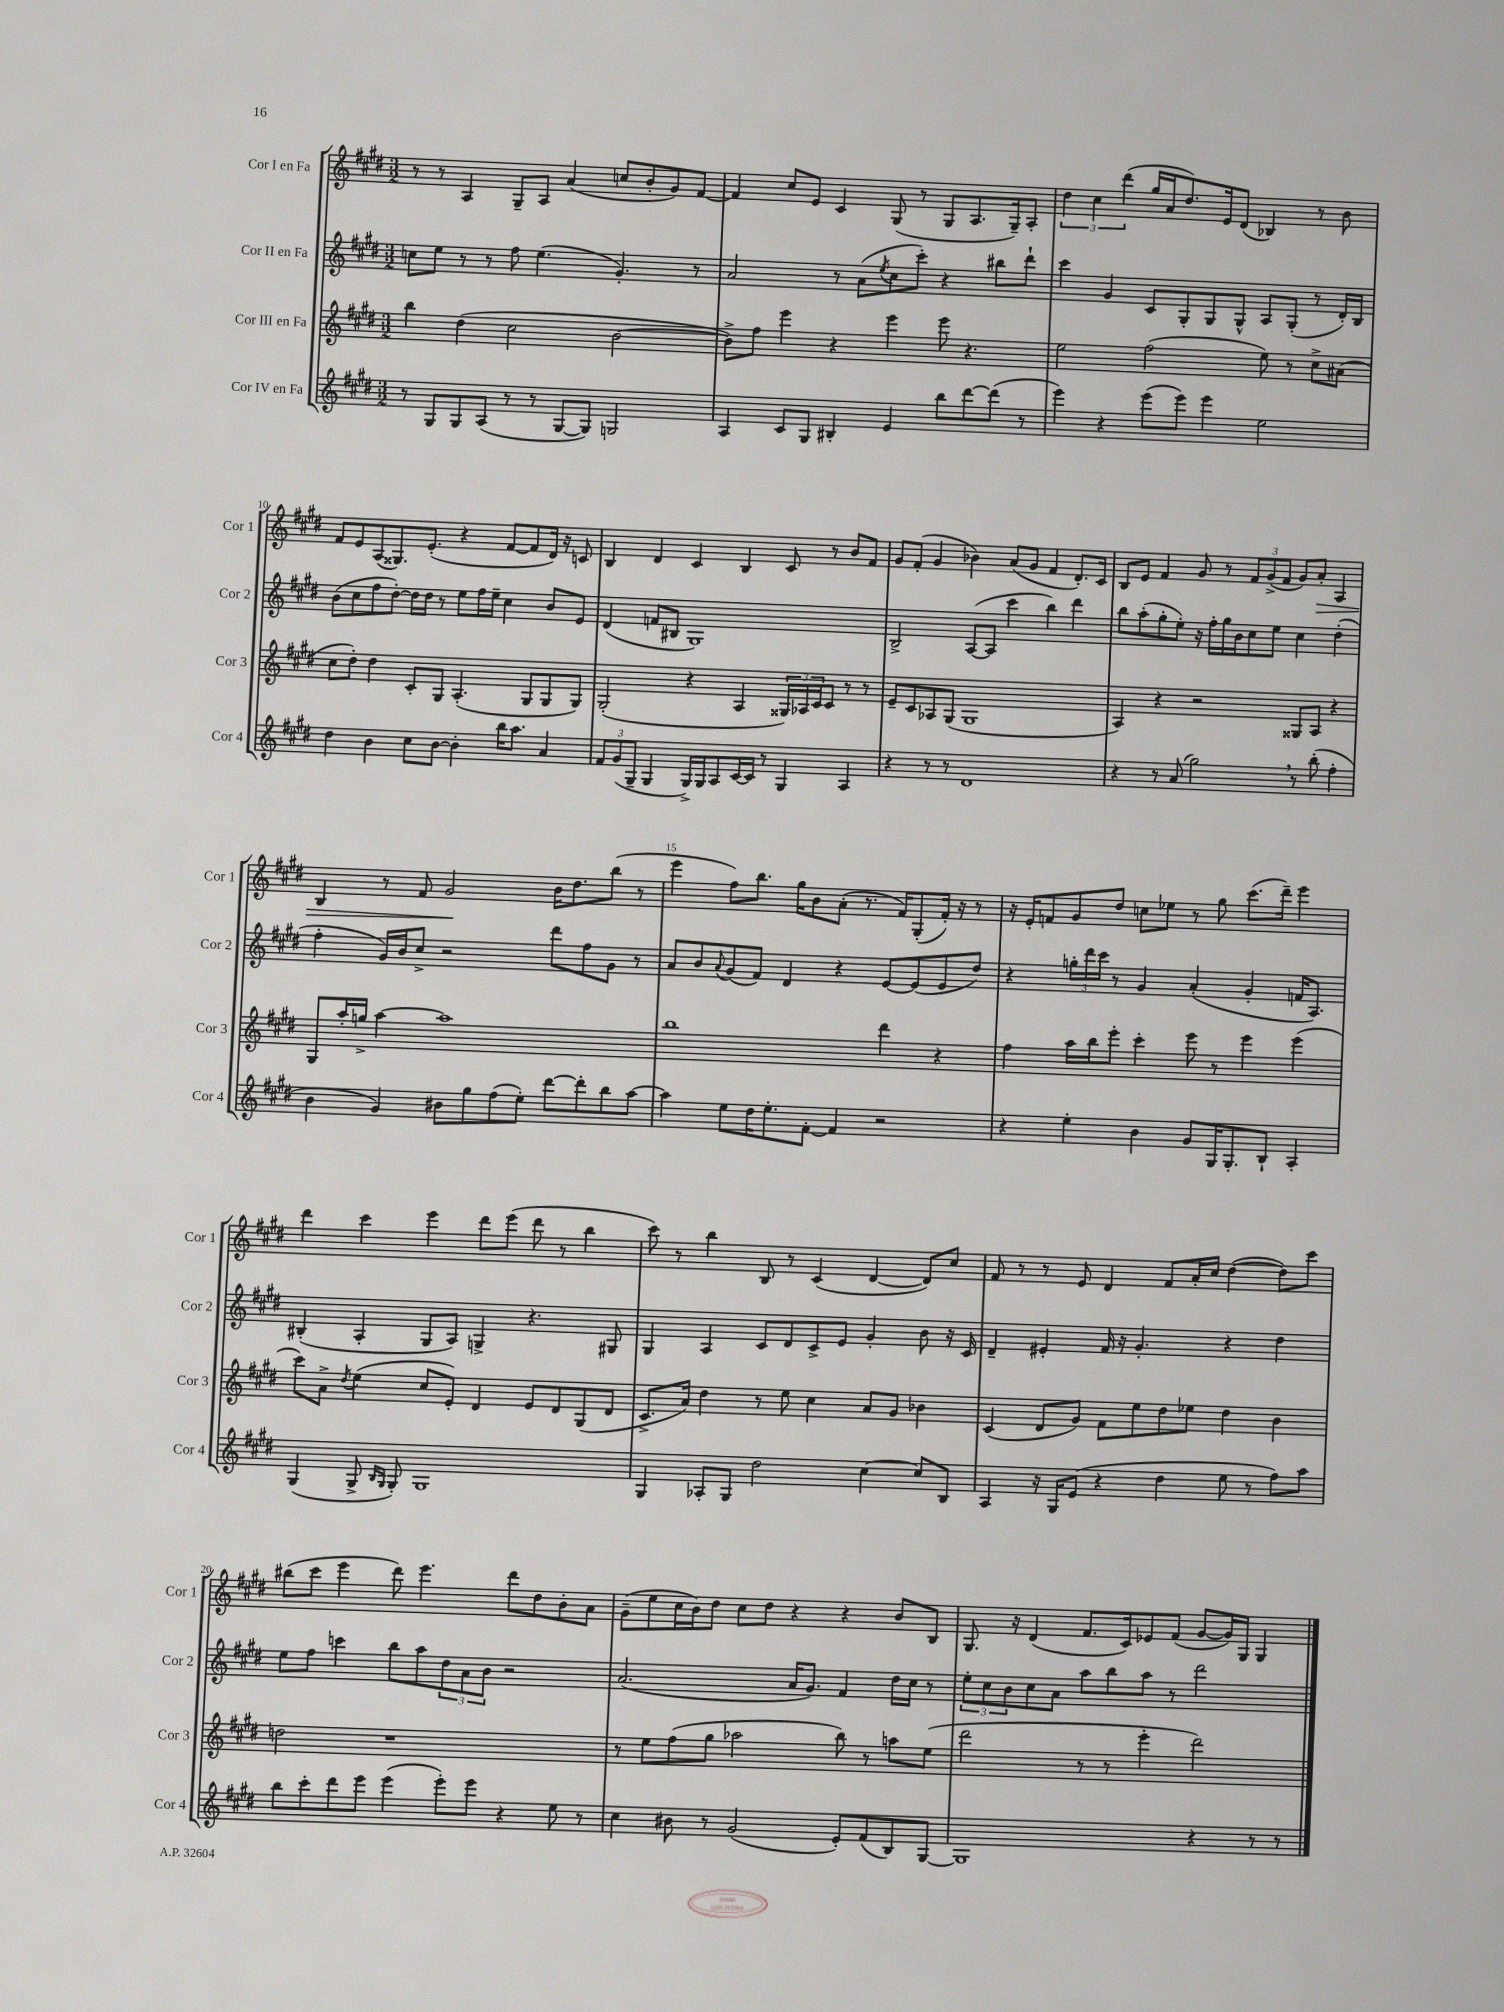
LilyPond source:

<<
\new StaffGroup <<
\new Staff = "s0" \with { instrumentName = "Cor I en Fa" shortInstrumentName = "Cor 1" } {
    \clef treble \key e \major \numericTimeSignature \time 3/2
    r8 r8 a4 gis8-- a8 a'4( c''8 b'8-. gis'8) fis'8~ |
    fis'4 cis''8 e'8 cis'4 gis8( r8 gis8 a8. gis16--) a8-. |
    \tuplet 3/2 { dis''4 cis''4 dis'''4( } gis''16 a'16 dis''8.) e'16 dis'8( bes4) r8 b'8 |
    fis'8 e'8 a8( gisis8.) e'8.-.( r4 fis'8~ fis'8 dis'16) r16 c'8 |
    b4 dis'4 cis'4 b4 cis'8 r8 b'8 fis'8 |
    gis'8 fis'8-.( gis'4 bes'4) a'8( gis'8 fis'4 dis'8.-.) cis'16 |
    b8 e'8 fis'4 gis'8 r8 \tuplet 3/2 { fis'8 gis'8->( fis'8 } gis'8) a'8-.\> a4 |
    b4 r8 fis'8 gis'2\! b'16 dis''8. b''8( r8 |
    e'''4 fis''8) b''8. gis''16 b'8 a'8-.( r8. fis'16) gis8-.( fis'16-.) r16 r8 |
    r16 e'16-. f'8 gis'8 dis''8 c''8 ees''8 r8 gis''8 cis'''8.( dis'''16--) e'''4 |
    dis'''4 cis'''4 e'''4 dis'''8 e'''8( dis'''8 r8 b''4 |
    cis'''8) r8 b''4 b8 r8 cis'4( dis'4~ dis'8) cis''8 |
    fis'8 r8 r8 e'8 dis'4 fis'8 a'16-. cis''16 dis''4~( dis''8) cis'''8 |
    bis''8( cis'''8 e'''4 dis'''8) e'''4. dis'''8 dis''8 b'8-. a'8 |
    gis'8--( e''8 cis''16 b'16) dis''8 cis''8 dis''8 r4 r4 b'8 b8 |
    gis8. r16 dis'4( fis'8. cis'16) ees'8 fis'8( gis'8~ gis'16) gis16 gis4 \bar "|." |
}
\new Staff = "s1" \with { instrumentName = "Cor II en Fa" shortInstrumentName = "Cor 2" } {
    \clef treble \key e \major \numericTimeSignature \time 3/2
    c''8 e''8 r8 r8 fis''8 e''4.( gis'4.-.) r8 |
    a'2 r8 a'8( \acciaccatura { e''8 } cis''8 cis'''8-.) r4 bis''8 dis'''8-! |
    cis'''4 gis'4 cis'8 gis8-. gis8 gis8-^ a8 gis8-.( r8 dis'16-.) b16 |
    b'8( cis''8 fis''8 dis''8~-.) dis''16 dis''16 r8 e''8 fis''16 e''16-- cis''4 b'8 e'8 |
    dis'4( f'8 bis8 gis1) |
    b2-> a8~( a8 cis'''4 b''4) dis'''4 |
    b''8 a''8-.( gis''8-. e''8-.) r16 fis''16-. gis''16 b'16 cis''8 e''8 cis''4 dis''4-.( |
    fis''4-. gis'16) b'16 cis''8-> r2 dis'''8 fis''8 gis'8 r8 |
    a'8 b'8 \appoggiatura { a'8 } gis'8( fis'8) dis'4 r4 e'8~ e'8( e'8 dis''8) |
    r4 \tuplet 3/2 { g''16-. dis'''16 cis'''16 } r8 gis'4 a'4-.( gis'4-. f'16 a8.) |
    bis4-.( a4-. gis8 a8) g4-> r4. gis8 |
    gis4 a4 cis'8 dis'8 cis'8-> e'8 gis'4-. b'8 r16 cis'16 |
    dis'4-- eis'4-. fis'16 r16 gis'4.-. r4 dis''4 |
    e''8 fis''8 c'''4 b''8 a''8 \tuplet 3/2 { dis''8 a'8 b'8 } r2 |
    a'2.( a'16 gis'8.) fis'4 dis''16 cis''16 r8 |
    \tuplet 3/2 { e''8-. cis''8 b'8 } cis''8 a'8 a''8 b''8 a''8 r8 dis'''2 \bar "|." |
}
\new Staff = "s2" \with { instrumentName = "Cor III en Fa" shortInstrumentName = "Cor 3" } {
    \clef treble \key e \major \numericTimeSignature \time 3/2
    b''4 dis''4( cis''2 b'2~ |
    b'8->) fis''8 e'''4 r4 e'''4 e'''8 r4. |
    e''2 fis''2( e''8) r8 cis''8-> ais'8( |
    cis''8 dis''8-.) dis''4 cis'8-. gis8 a4.-.( gis8 gis8 gis8) |
    gis2-.( r4 a4 \tuplet 3/2 { gisis16) aes16 cis'16 } cis'8 r8 r8 |
    e'8-- cis'8 aes8 gis8( gis1 |
    a4) r4 r2 gisis8 a8 r4 |
    gis8 a''16-. g''16-> a''4~ a''1 |
    b''1 dis'''4 r4 |
    fis''4 a''16 b''16 e'''8-. cis'''4-. e'''8 r8 e'''4 e'''4( |
    cis'''8) a'8-> \acciaccatura { dis''8 } e''4( cis''8 e'8-.) dis'4 e'8 dis'8 gis8( dis'8 |
    cis'8.-> a'16) dis''4 r8 e''8 cis''4 a'8 gis'8 bes'4 |
    cis'4( dis'8 gis'8) fis'8 e''8 dis''8 ees''8 dis''4 b'4 |
    d''2 r1 |
    r8 e''8 fis''8( gis''8 aes''2 b''8) r8 a''8 e''8( |
    dis'''2 r8 r8 e'''4-. dis'''2) \bar "|." |
}
\new Staff = "s3" \with { instrumentName = "Cor IV en Fa" shortInstrumentName = "Cor 4" } {
    \clef treble \key e \major \numericTimeSignature \time 3/2
    r8 gis8 gis8 a8( r8 r8 gis8~ gis8) g2 |
    a4 cis'8 gis8 bis4-. e'4 b''8 dis'''8~ dis'''8( r8 |
    e'''4) r4 e'''8( e'''8) e'''4 e''2 |
    dis''4 b'4 cis''8 b'8~ b'4-. b''16 a''8. a'4 |
    \tuplet 3/2 { fis'8 gis'8( gis8-- } gis4 gis16->) gis16 a8 cis'16~ cis'16 r8 gis4 a4 |
    r4 r8 r8 dis'1 |
    r4 r8 a'8( gis''2) \breathe r8 b''8-.( fis''4-. |
    b'4 gis'4) bis'8 gis''8 fis''8( e''8-.) dis'''8~ dis'''8-. b''8 a''8~ |
    a''4 e''8 dis''16 e''8.-. fis'8~-. fis'4 r2 |
    r4 e''4-. b'4 gis'8 gis16 gis8.-. b8-! a4-. |
    gis4( gis8-> \grace { b16 gis16 } gis8-.) gis1 |
    gis4 aes8-. gis8 dis''2 cis''4~ cis''8 b8 |
    a4 r16 gis16 e'8( r4 dis''4 e''8 r8 fis''8) a''8 |
    b''8 cis'''8-. dis'''8 e'''8 e'''4( e'''8-.) e'''8 r4 e''8 r8 |
    cis''4 bis'8 r8 gis'2( e'8-.) fis'8( b8) gis8~ |
    gis1 r4 r8 r8 \bar "|." |
}
>>
>>
\layout { \context { \Score currentBarNumber = #7 \override BarNumber.break-visibility = ##(#f #t #t) barNumberVisibility = #(every-nth-bar-number-visible 5) } }
